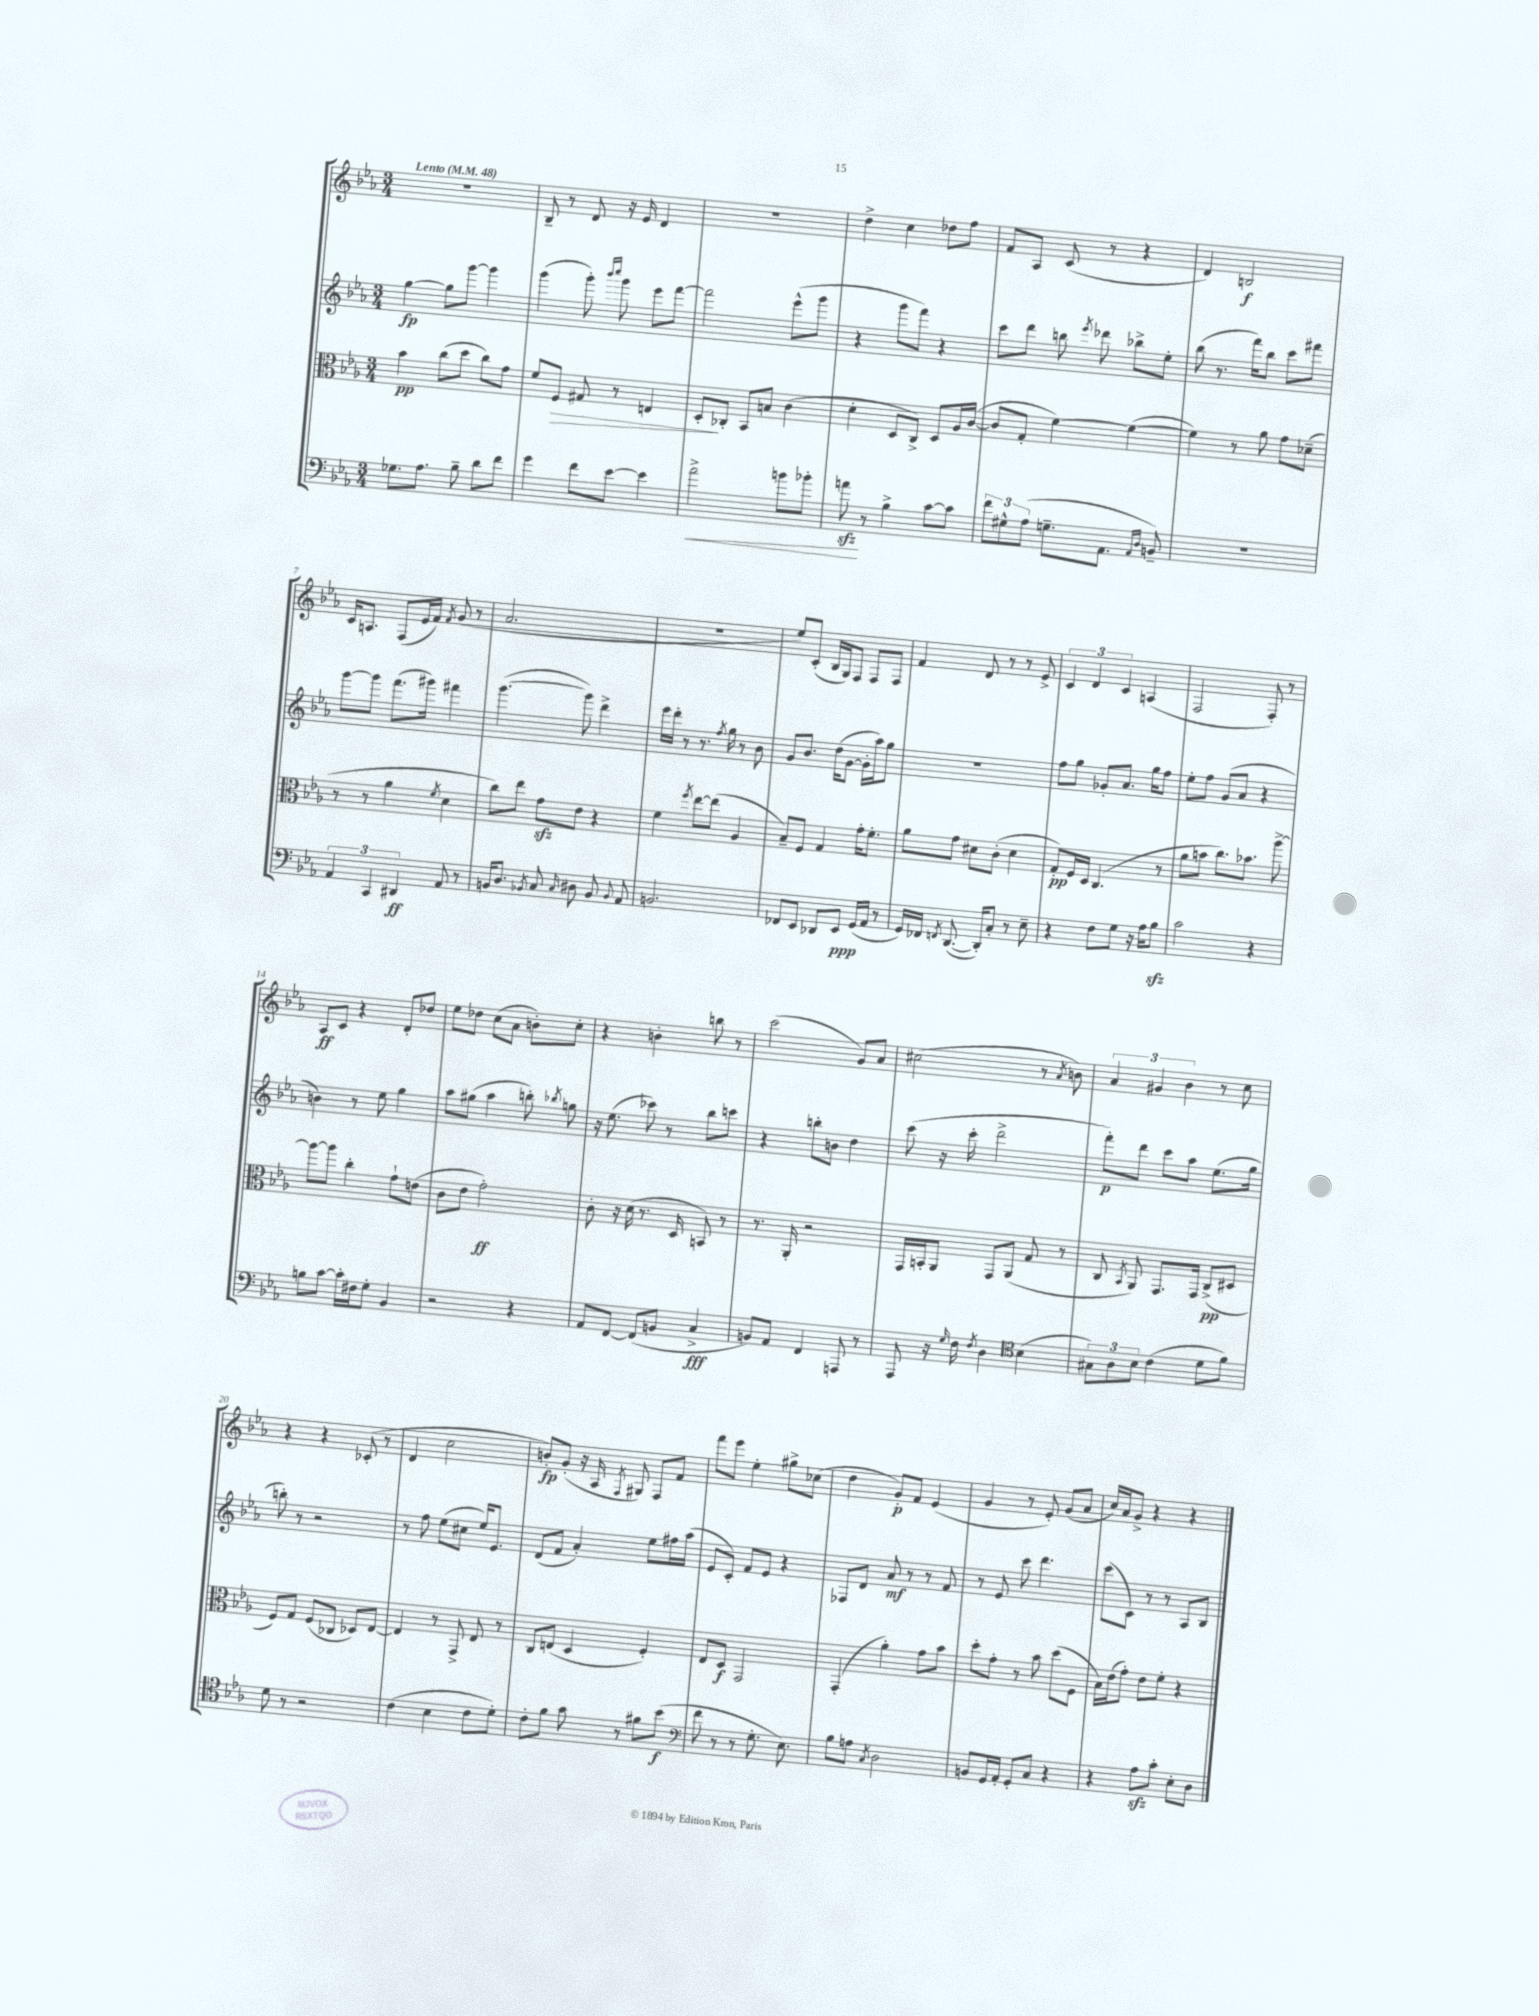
<<
\new StaffGroup <<
\new Staff = "s0" {
    \clef treble \key ees \major \numericTimeSignature \time 3/4 \tempo "Lento" 4 = 48
    \autoBeamOff R2. |
    bes8-- r8 d'8 r16 ees'16 d'4 |
    R2. |
    d''4-> c''4 des''8[ f''8] |
    f'8[ aes8] c'8( r8 r4 |
    d'4) b2\f |
    c'16[ a8.] f8[( ees'16 f'16]) \acciaccatura { f'8 } g'8( r8 |
    aes'2. |
    R2. |
    ees''8[) c'8]-.( bes16[ g16) f8] f8[ f8] |
    f'4 d'8 r8 r8 ees'8-> |
    \tuplet 3/2 { c'4 d'4 c'4 } a4( |
    f2 f8-.) r8 |
    aes8[\ff c'8] r4 d'8[-. des''8] |
    ees''8[ des''8] c''8[( aes'8] b'8[-.) c''8]-. |
    r4 b'4-. b''8 r8 |
    c'''2( g'8[) aes'8] |
    cis''2( r8 \acciaccatura { aes'8 } b'8) |
    \tuplet 3/2 { aes'4 gis'4 bes'4 } r8 c''8 |
    r4 r4 ces'8-.( r8 |
    d'4 c''2 |
    b'8[-.\fp) g'8]-.( r16 aes16 \acciaccatura { f8 } gis8) f8[ f'8] |
    f'''8[ ees'''8] ees''4-. gis''8[-> ces''8]( |
    d''4 g'8[-.\p) f'8] ees'4( |
    g'4 r8 ees'8-.) g'8[( aes'8] |
    c''16[) aes'16 g'8]-> r4 r4 \bar "|." |
}
\new Staff = "s1" {
    \clef treble \key ees \major \numericTimeSignature \time 3/4
    \autoBeamOff g''4~\fp g''8[ g'''8]~ g'''4 |
    g'''4( g'''8-.) \grace { bes'''16[ c''''16] } g'''8 ees'''8[ f'''8]~ |
    f'''2 ees'''8[-^( g'''8] |
    r4 g'''8[ f'''8]) r4 |
    c'''8[ d'''8] b''8 \acciaccatura { ees'''8 } des'''8 bes''8[-> ees''8]-. |
    bes''8( r8. f'''16[) bes''8] c'''8[ fis'''8] |
    g'''8[~ g'''8] f'''8.[( gis'''16]) fis'''4 |
    g'''4.~( g'''8) d'''4-> |
    ees'''16[ d'''16]-. r8 r8. \acciaccatura { f''8 } g''16 r8 bes'8 |
    g'8[ bes'8.] d''16[( g'8]~ g'16[-. aes''16) g''8] |
    R2. |
    f''8[ g''8] ges'8[-. aes'8.] g''16[ f''8] |
    ees''8[-. f''8] g'8[( aes'8] r4 |
    b'4) r8 ees''8 g''4 |
    aes''8[ gis''8]( aes''4 b''8-.) \acciaccatura { bes''8 } g''8 |
    r16 ees''8.( ces'''8) r8 bes''8[ c'''8] |
    r4 b''8[-. b'8] d''4 |
    c'''8( r16 c'''16-. d'''2-> |
    f'''8[-.\p) d'''8] c'''8[ aes''8] ees''8.[( g''16] |
    b''8-.) r8 r2 |
    r8 f''8 ees''8[( cis''8] ees''16[) ees'8.] |
    d'8[( f'8] aes'4-.) ees''8[ fis''16 aes''16]( |
    ees'8[ c'8]-.) f'8[ ees'8] r4 |
    fes8[ d'8] aes'8\mf r8 r8 f'8 |
    r8 ees'8 c'''8 d'''4. |
    c'''8[( c'8]) r8 r8 aes8[ bes8] \bar "|." |
}
\new Staff = "s2" {
    \clef alto \key ees \major \numericTimeSignature \time 3/4
    \autoBeamOff bes'4\pp c''8[( d''8] c''8[) g'8] |
    f'8[ f8]\> gis8 r8 e4 |
    d8[-.\! ces8]-. bes,8[ b8] c'4( |
    d'4-. d8[ c8]->) d8[ aes16 c'16]~( |
    c'8[ g8]-. f'4~) f'4~( |
    f'4) r8 aes'8 g'8[ des'8]--( |
    r8 r8 aes'4 \acciaccatura { f'8 } d'4 |
    c''8[) ees''8] g'8[\sfz ees'8] r4 |
    f'4 \acciaccatura { f''8 } ees''8[~ ees''8]( aes4 |
    bes8[--) f8] g4 g'16[-. f'8.]-. |
    aes'8[ g'8] dis'8[ c'8]-.( dis'4 |
    g8[-.\pp) f16 d16] c4.( r8 |
    aes'8[ b'8] c''8.[) bes'8.] aes''8~-> |
    aes''8[~ aes''8] c''4-. g'8[-! e'8]( |
    c'8[ ees'8] g'2-.\ff) |
    c'8-. r16 d'16( r8. d16 b,8) r8 |
    r8. aes,16-. r2 |
    g,16[ b,16-. aes,8] g,8[ aes,8]( g8 r8 |
    c8 \acciaccatura { bes,8 } aes,8) g,8.[ g,16] c8[->\pp( dis8] |
    f8[) g8] f8[( ces8] des8[) ees8]~ |
    ees4 r8 g,8-> ees8 r8 |
    c8[ e8]( d4 f4-.) |
    ees8[ d8]\f g,2 |
    g,4-.( aes'4-.) g'8[ bes'8] |
    d''8[-. g'8]-. r8 bes'8 d''8[( f8] |
    bes16[) ees'16( g'8]-.) ees'8[ f'8]-. r4 \bar "|." |
}
\new Staff = "s3" {
    \clef bass \key ees \major \numericTimeSignature \time 3/4
    \autoBeamOff ges8.[ aes8.] bes8-- d'8[ f'8] |
    g'4 f'8[ ees'8]~ ees'4 |
    aes'2->\< b'8[ bes'8]-. |
    a'8\sfz\! r8 bes4-> c'8[~ c'8] |
    \tuplet 3/2 { f'8[ gis8-^ aes8]( } g8.[-- aes,8.] \grace { aes,16[ d16] } b,8--) |
    R2. |
    \tuplet 3/2 { aes,4 c,4 dis,4\ff } aes,8 r8 |
    b,16[ d8.] \acciaccatura { bes,8 } c8 \grace { c16 } dis8 bes,8 \appoggiatura { bes,8 } aes,8 |
    b,2. |
    fes,8[ ees,8] des,8[ ees,8]\ppp g,16[( aes,16] r8 |
    g,16[) fes,16] \acciaccatura { f,8 } d,8.~( d,16[-.) c8]-. r8 ees8-- |
    r4 f8[ g8] r16 aes16[ bes8]\sfz |
    c'2 r4 |
    b8[ c'8]~ c'16[-. fis16 g8]-. bes,4 |
    r2 r4 |
    aes,8[ f,8]~ f,8[( b,8] c4->\fff |
    b,8[) aes,8] f,4 a,,8 r8 |
    aes,,8 r16 \grace { g16 } f16 \acciaccatura { f8 } d4 \clef tenor bes4( |
    \tuplet 3/2 { gis8[) aes8 bes8] } c'4( d'8[ f'8]) |
    d'8 r8 r2 |
    c'4( bes4 c'8[ d'8]-.) |
    c'8[-. f'8] g'8 r8 fis'8[ bes'8]\f( |
    \clef bass f'8 r8 r8 g8.-. ees8.) |
    bes8[ a8] \acciaccatura { c8 } d2 |
    b,8[ g,16 aes,16]-. g,8[-. c8] r4 |
    r4 aes8[\sfz c'8]-. ees8[-. d8] \bar "|." |
}
>>
>>
